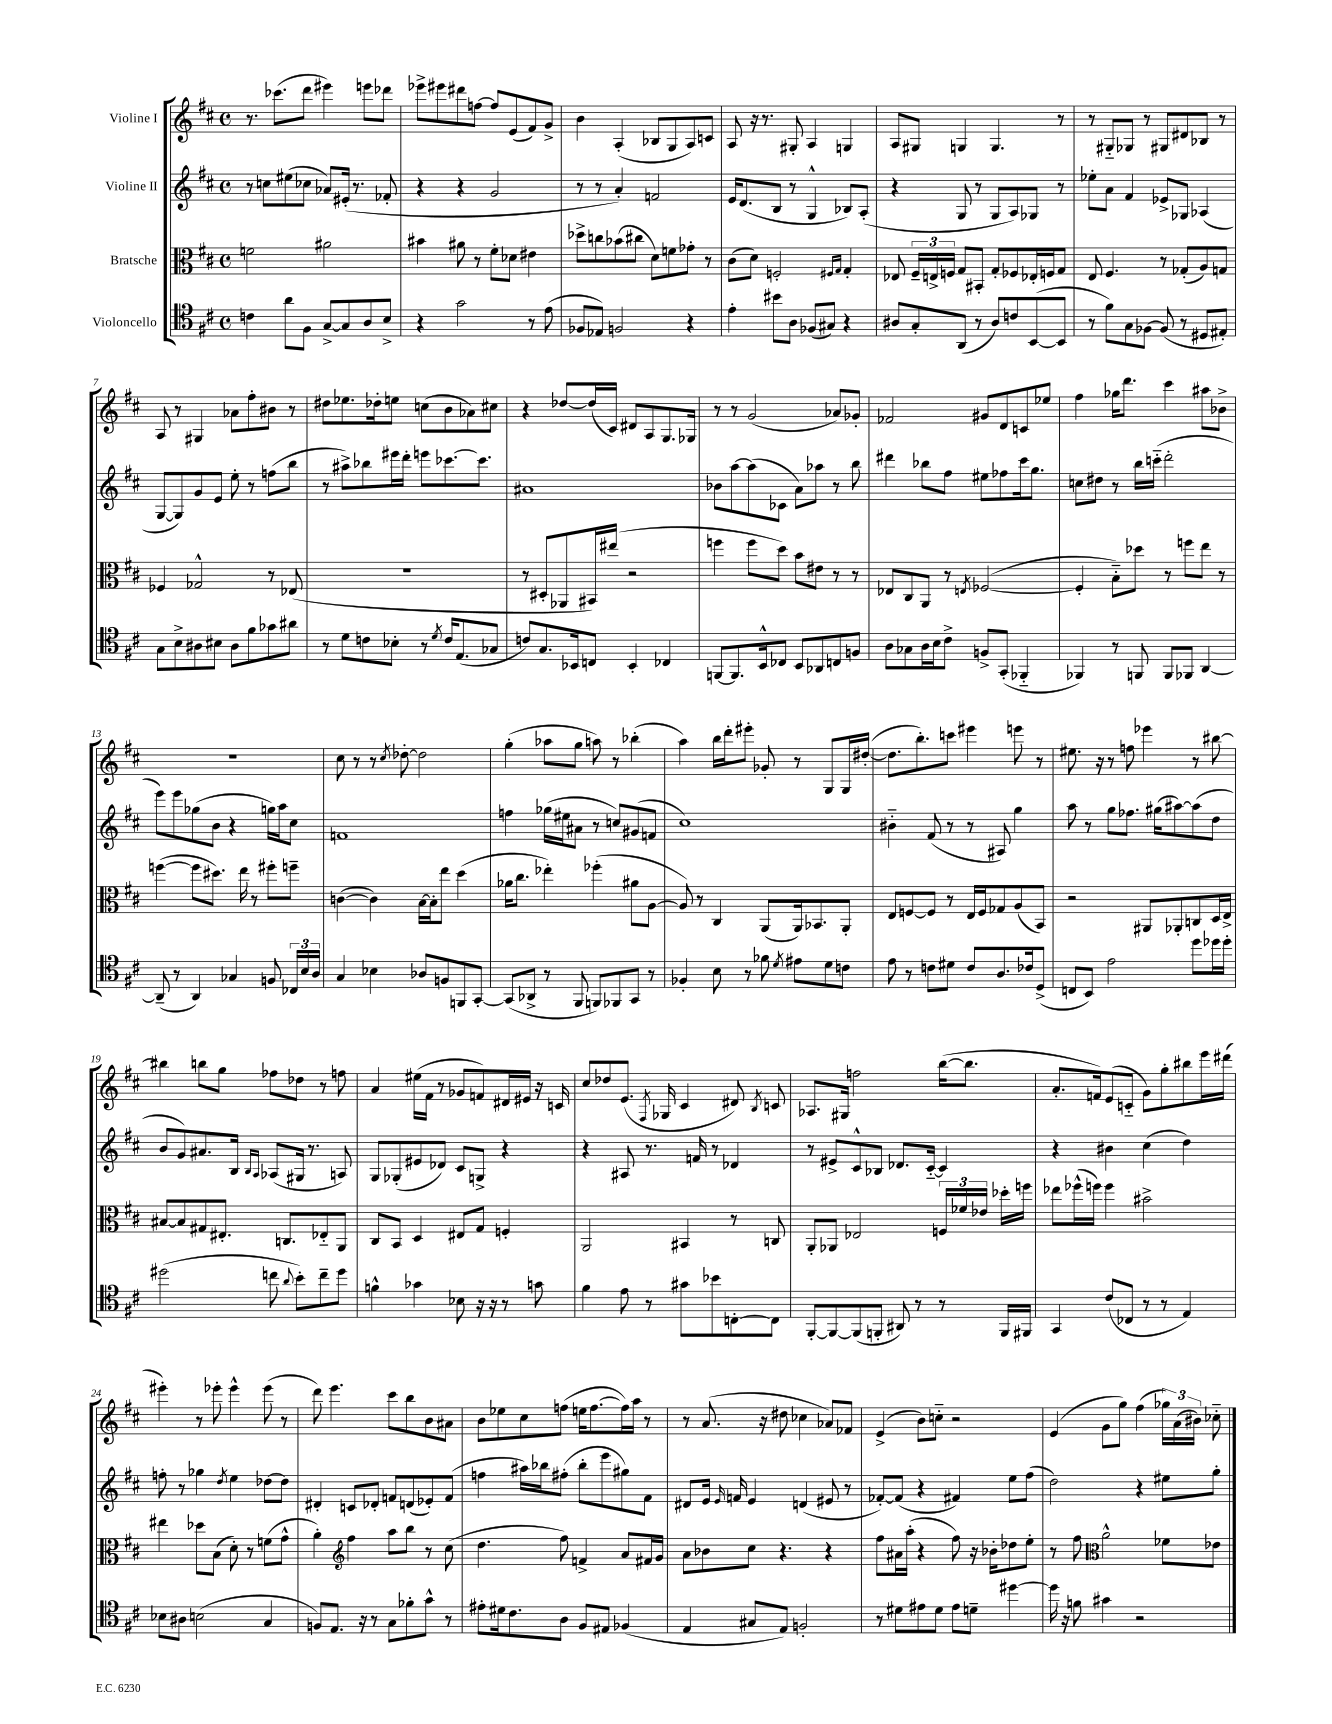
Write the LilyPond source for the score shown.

<<
\new StaffGroup <<
\new Staff = "s0" \with { instrumentName = "Violine I" } {
    \clef treble \key d \major \defaultTimeSignature \time 4/4
    \autoBeamOff r8. ces'''8.[( d'''8] eis'''4) e'''8[ des'''8] |
    ees'''8[-> eis'''8 dis'''8 f''8]~ f''8[ e'8( fis'8) g'8]-> |
    b'4 a4-.( bes8[ g8 a8) c'8] |
    a8 r16 r8. gis8-. a4 g4 |
    a8[ gis8] g4 g4. r8 |
    r8 gis8[-_ ges8] r8 gis8[ dis'8 bes8] r8 |
    a8 r8 gis4 aes'8[ fis''8-. bis'8] r8 |
    dis''8[ ees''8. des''16-. e''8] c''8[( b'8 aes'8) cis''8] |
    r4 des''8[~ des''16( cis'16]) dis'8[ a8 g8. ges16] |
    r8 r8 g'2( aes'8[) ges'8]-. |
    fes'2 gis'8[ d'8 c'8 ees''8] |
    fis''4 ges''16[ d'''8.] cis'''4 ais''8[ bes'8]-> |
    R1 |
    cis''8 r8 r8 \acciaccatura { cis''8 } des''8~-. des''2 |
    g''4-.( aes''8[ g''8] a''8) r8 bes''4-.( |
    a''4) b''16[ d'''16-. eis'''8]-. ges'8-. r8 g8[ g16 dis''16]~-.( |
    dis''8.[ b''8.-.) c'''8] eis'''4 e'''8 r8 |
    eis''8. r16 r8 f''8 ees'''4 r8 bis''8~ |
    bis''4 b''8[ g''8] fes''8[ des''8] r8 f''8 |
    a'4 eis''16[( fis'16] r8 ges'8[ f'8) dis'16 eis'16] r16 c'16 |
    cis''8[ des''8 e'8.]( \acciaccatura { fis8 } ges16 cis'4 dis'8) \acciaccatura { b8 } c'8 |
    aes8.[ gis16] f''2 b''16[~( b''8.] |
    a'8.[-. f'16) e'8( c'8]-_ g'8[) g''8-. bis''8 e'''16 dis'''16]( |
    eis'''4-.) r8 ees'''8-. ees'''4-^ ees'''8( r8 |
    d'''8) e'''4. cis'''8[ b''8 b'8 ais'8] |
    b'8[ ees''8 cis''8 f''8]( e''16[ f''8.~ f''16) a''16] r8 |
    r8 a'8.( r16 dis''8 ces''4 aes'8[) fes'8] |
    e'4->( b'8[) c''8]-_ r2 |
    e'4( g'8[ g''8]) fis''4( \tuplet 3/2 { ges''16[) a'16( bis'16]) } ces''8-_ \bar "|." |
}
\new Staff = "s1" \with { instrumentName = "Violine II" } {
    \clef treble \key d \major \defaultTimeSignature \time 4/4
    \autoBeamOff r8 c''8[ eis''8( ces''8] aes'8[) eis'16]-.( r8. fes'8-. |
    r4 r4 g'2 |
    r8 r8 a'4-.) f'2 |
    e'16[ d'8.( b8] r8 g4-^ bes8[) a8]-.( |
    r4 g8 r8 g8[ a8) ges8] r8 |
    ees''8[-. a'8] fis'4 ees'8[-> ges8] aes4( |
    g8[~ g8) g'8 e'8] e''8-. r8 f''8[( b''8] |
    r8 ais''8[->) bes''8 eis'''16 d'''16]-. e'''8[ ces'''8.~ ces'''8.] |
    ais'1 |
    bes'8[ a''8~ a''8( ces'8] a'8[) aes''8] r8 b''8 |
    dis'''4 bes''8[ fis''8] eis''8[ fes''8 cis'''16 g''8.] |
    c''8[ dis''8] r8 b''16[ c'''16]-_( d'''2-. |
    e'''8[) e'''8 ges''8( b'8] r4 g''16[) a''16 cis''8] |
    f'1 |
    f''4 ges''16[( eis''16 ais'8] r8 c''8[) gis'8( f'8] |
    cis''1) |
    bis'4-_ fis'8( r8 r8 ais8) g''4 |
    a''8 r8 g''8[ fes''8.] gis''16[( ais''8~) ais''8( d''8] |
    b'8[ g'8) ais'8. b16] \grace { b16[ a16] } aes8[( gis16] r8. a8) |
    g8[ ges8-.( eis'8 des'8]) cis'8[ g8]-> r4 |
    r4 ais8 r8. f'16 r8 des'4 |
    r8 eis'8[-> cis'8-^ bes8] des'8.[ cis'16]~-_ cis'4 |
    r4 bis'4 cis''4( d''4) |
    f''8-. r8 ges''4 \acciaccatura { d''8 } e''4 des''8[~ des''8] |
    dis'4-. c'8[ des'8]-. f'8[ d'8( ees'8-.) f'8]( |
    f''4 ais''16[) bes''16 fis''8]-.( bes''8[-. e'''8 gis''8) fis'8] |
    dis'8[ e'16] \grace { e'16 } f'16 e'4 d'4( eis'8 r8 |
    fes'8[~-.) fes'8]( r4 fis'4) e''8[ fis''8]( |
    d''2) r4 eis''8[ g''8]-. \bar "|." |
}
\new Staff = "s2" \with { instrumentName = "Bratsche" } {
    \clef alto \key d \major \defaultTimeSignature \time 4/4
    \autoBeamOff f'2 ais'2 |
    bis'4 ais'8 r8 fis'8[-. des'8] eis'4 |
    des''8[-> c''8 bes'8( cis''8] d'8[) f'8 ges'8]-. r8 |
    cis'8[( d'8]) f2-. \grace { fis16[ g16] } g4-. |
    ees8 \tuplet 3/2 { fis16[-- e16-> f16] } g8[ bis,8]-. g8[-. fes8 ees16-. f16 g8] |
    e8 fis4. r8 ges8[-.( a8) g8] |
    fes4 ges2-^ r8 ees8( |
    R1 |
    r8 dis8[-. aes,8 bis,16) eis''16]( r2 |
    f''4 f''8[ d''8]) b'8[ eis'8] r8 r8 |
    ees8[ cis8 a,8] r8 \acciaccatura { e8 } fes2~( |
    fes4-. b8[-_) des''8] r8 f''8[ e''8] r8 |
    f''4~( f''8[ dis''8.]) e''16 r8 fis''8[-. f''8]-- |
    c'4~( c'4) b16[~ b16-. e''8] d''4( |
    aes'16[ cis''8.] ees''4-.) fes''4-.( ais'8[ a8]~ |
    a8) r8 cis4 a,8[( a,16) bes,8. a,8]-. |
    e8[ f8~ f8] r8 e16[ f16 ges8 a8( b,8]) |
    r2 ais,8[ aes,8-. c8 d16 e16]-> |
    bis8[~ bis8 gis8 eis8.]-. c8.[ ees8-_ a,8] |
    cis8[ b,8] d4 eis8[ g8] f4-. |
    a,2 bis,4 r8 c8 |
    a,8[-. aes,8] ees2 \tuplet 3/2 { f16[ fes'16 ees'16] } des''16[-. f''16] |
    ees''8[ fes''16-^( f''16]) f''4 bis'2-> |
    eis''4 des''8[ b8]( d'8-.) r8 f'8[( g'8]-^ |
    a'4-.) \clef treble fis''4 a''8[ b''8] r8 cis''8( |
    d''4. fis''8) f'4-> a'8[ fis'16 g'16] |
    a'8[ bes'8 cis''8] r4. r4 |
    fis''8[ ais'16 a''16]-.( r4 fis''8) r16 bes'16[-. des''8 e''8]-. |
    r8 fis''8 \clef alto a'2-^ fes'8[ ees'8] \bar "|." |
}
\new Staff = "s3" \with { instrumentName = "Violoncello" } {
    \clef tenor \key d \major \defaultTimeSignature \time 4/4
    \autoBeamOff c'4 a'8[ fis8] g8[~-> g8 a8 b8]-> |
    r4 g'2 r8 e'8( |
    fes8[ ees8]) f2 r4 |
    e'4-. bis'8[ a8] fes8[( gis8]) r4 |
    ais8[ g8-. a,8]( r8 ais8[) c'8 b,8~( b,8] |
    r8 fis'8[) g8 fes8]~ fes8( r8 dis8[ eis8]-.) |
    g8[ b8-> ais8 bis8] ais8[ fis'8 ges'8 ais'8] |
    r8 d'8[ c'8 bes8]-. r8 \acciaccatura { d'8 } c'16[ e8.( ges8] |
    c'8[) g8. bes,16 c8] bes,4-. ces4 |
    f,8[~ f,8. b,16-^ ces8] b,8[ aes,8 c8 f8] |
    a8[ ges8 a16 b16 cis'8]-> f8[-> g,8]-.( fes,4-_ |
    fes,4) r8 f,8 f,8[ fes,8] a,4~ |
    a,8--( r8 a,4) ges4 f8 \tuplet 3/2 { ces16[ b16 a16] } |
    g4 bes4 aes8[ f8 f,8 g,8]~-. |
    g,8[( aes,8]-> r8 fis,8 f,8[) fes,8 g,8] r8 |
    fes4-. b8 r8 fes'8 \acciaccatura { d'8 } eis'8[ d'8 c'8] |
    e'8 r8 c'8[ dis'8] c'8[ a8. ces'16 d8]->( |
    c8[ b,8]) e'2 d''8[ des''16 des''16]-. |
    dis''2( c''8 \appoggiatura { a'8 } b'8[-.) c''8-- dis''8] |
    f'4-^ ges'4 bes8 r16 r16 r8 g'8 |
    fis'4 e'8 r8 gis'8[ bes'8 c8~-. c8] |
    fis,8[~-. fis,8~ fis,8( f,8]-. ais,8) r8 r8 f,16[ fis,16] |
    g,4 cis'8[( ces8] r8 r8 e4) |
    bes8[ ais8] b2( g4 |
    f8[) e8.] r16 r8 g8[ fes'8-. g'8]-^ r8 |
    eis'8[-. dis'16 cis'8. a8] fis8[ eis8] fes4( |
    e4 gis8[ e8]) f2-. |
    r8 dis'8[ eis'8 dis'8] eis'8[ d'8]-- dis''4~ |
    dis''16 r16 f'8 gis'4 r2 \bar "|." |
}
>>
>>
